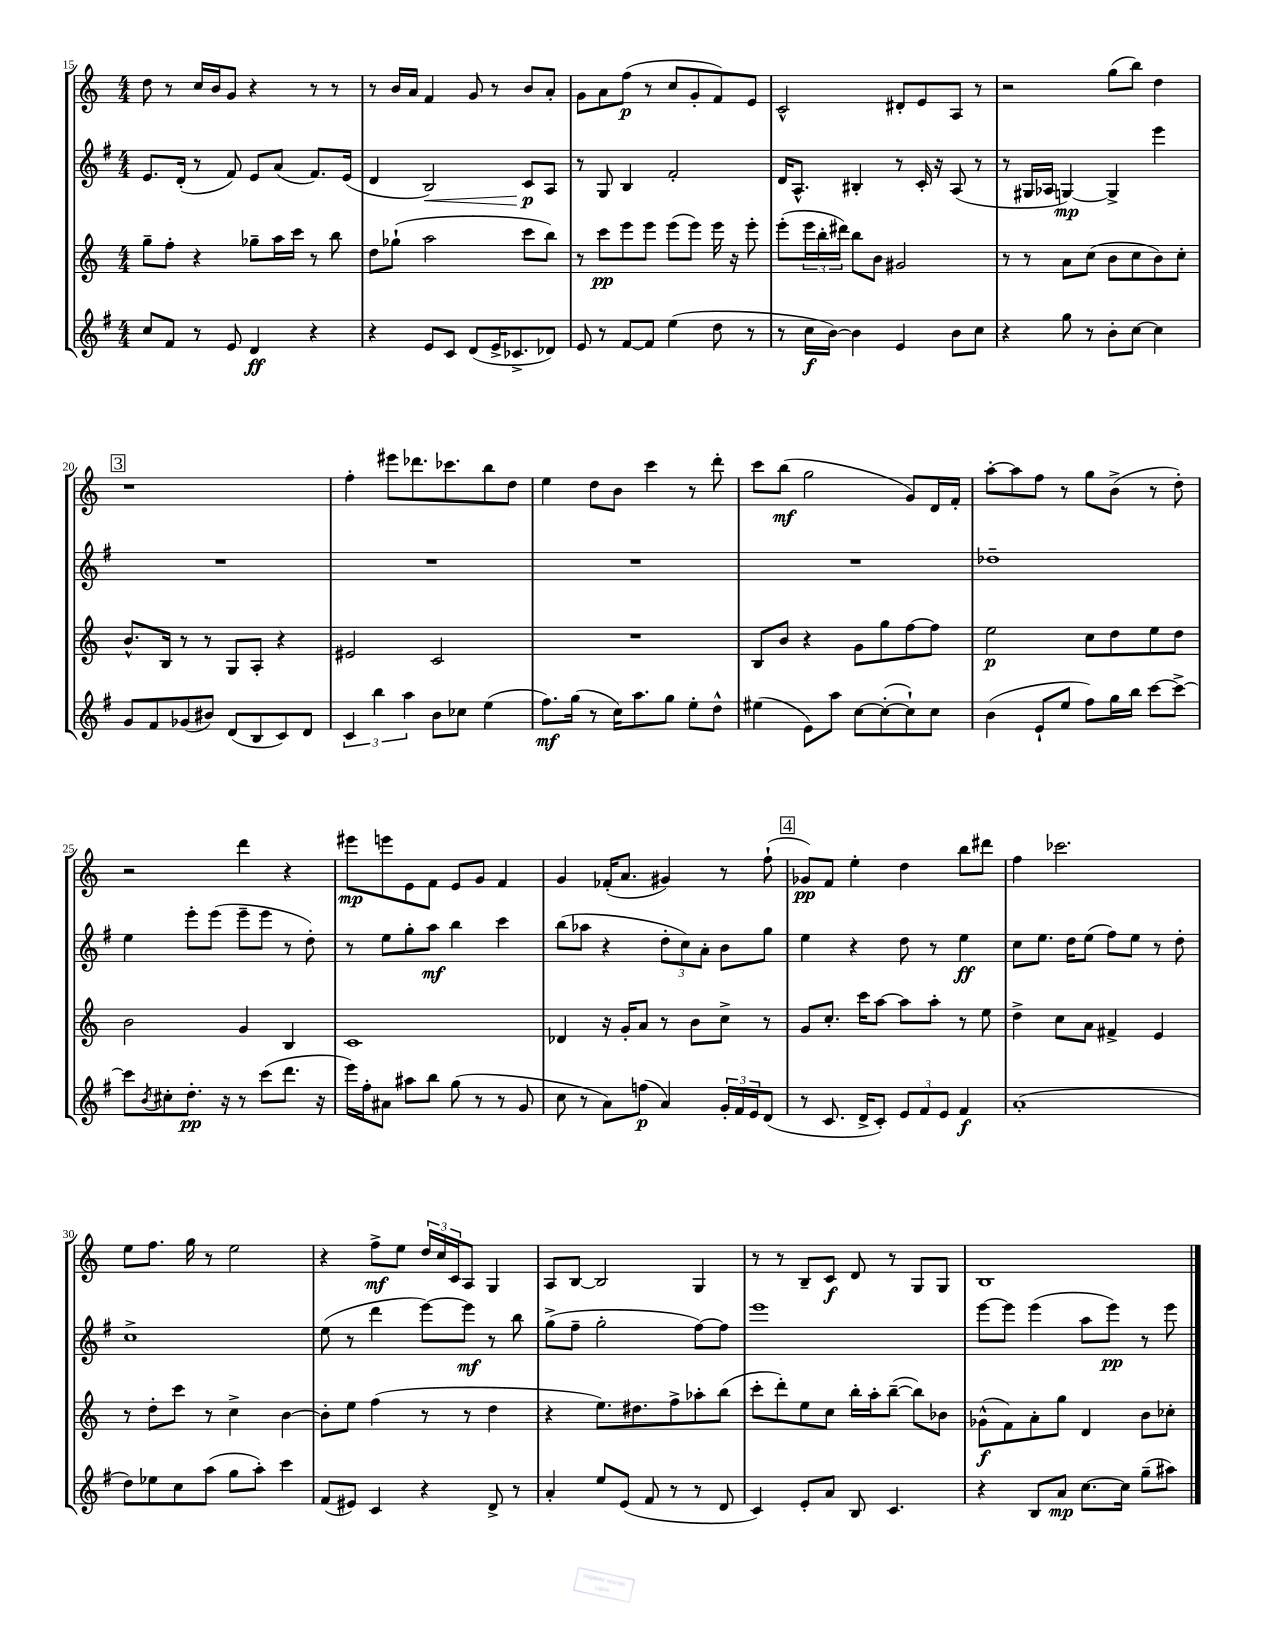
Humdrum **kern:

**kern	**kern	**kern	**kern
*staff4	*staff3	*staff2	*staff1
*clefG2	*clefG2	*clefG2	*clefG2
*k[f#]	*k[]	*k[f#]	*k[]
*M4/4	*M4/4	*M4/4	*M4/4
8cc	8gg~	8.e	8dd
8f#	8ff'	.	8r
.	.	(16d'	.
8r	4r	8r	16cc
.	.	.	16b
8e	.	8f#)	8g
4d	8gg-~	8e	4r
.	16aa	(8a	.
.	16ccc	.	.
4r	8r	8.f#)	8r
.	8bb	.	8r
.	.	(16e	.
=	=	=	=
4r	8dd	4d	8r
.	(8gg-`	.	16b
.	.	.	16a
8e	2aa	2B)	4f
8c	.	.	.
(8d	.	.	8g
16e^	.	.	8r
8.c-^	.	.	.
.	8ccc	8c	8b
8d-)	8bb)	8A	8a'
=	=	=	=
8e	8r	8r	8g
8r	8ccc	8G	8a
[8f#	8eee	4B	(8ff
8f#]	8eee	.	8r
(4ee	(8eee	2f#'	8cc
.	8eee)	.	8g'
8dd	16eee	.	8f)
.	16r	.	.
8r	8eee'	.	8e
=	=	=	=
8r	(8eee'	16d	2c^^
.	.	8.A^^	.
16cc	24eee	.	.
.	24bb'	.	.
[16b)	.	.	.
.	24ddd#)	.	.
4b]	8bb	4B#'	.
.	8b	.	.
4e	2g#	8r	8d#'
.	.	16c'	8e
.	.	16r	.
8b	.	(8A	8A
8cc	.	8r	8r
=	=	=	=
4r	8r	8r	2r
.	8r	16G#	.
.	.	16A-	.
8gg	8a	[4G)	.
8r	(8cc	.	.
8b'	8b	4G^]	(8gg
[8cc	8cc	.	8bb)
4cc]	8b)	4eee	4dd
.	8cc'	.	.
=	=	=	=
8g	8.b^^	1r	1r
8f#	.	.	.
.	16B	.	.
(8g-	8r	.	.
8b#)	8r	.	.
(8d	8G	.	.
8B	8A'	.	.
8c)	4r	.	.
8d	.	.	.
=	=	=	=
6c	2e#	1r	4ff'
6bb	.	.	.
.	.	.	8eee#
6aa	.	.	.
.	.	.	8.ddd-
8b	2c	.	.
.	.	.	8.ccc-
8cc-	.	.	.
(4ee	.	.	8bb
.	.	.	8dd
=	=	=	=
8.ff#)	1r	1r	4ee
(16gg	.	.	.
8r	.	.	8dd
16cc)	.	.	8b
8.aa	.	.	.
.	.	.	4ccc
8gg	.	.	.
8ee'	.	.	8r
8dd^^	.	.	8ddd'
=	=	=	=
(4ee#	8B	1r	8ccc
.	8b	.	(8bb
8e)	4r	.	2gg
8aa	.	.	.
[8cc	8g	.	.
(8cc'_	8gg	.	.
8cc`])	[8ff	.	8g)
8cc	8ff]	.	16d
.	.	.	16f'
=	=	=	=
(4b	2ee	1dd-~	[8aa'
.	.	.	8aa]
8e`	.	.	8ff
8ee	.	.	8r
8ff#)	8cc	.	8gg
16gg	8dd	.	(8b^
16bb	.	.	.
[8ccc	8ee	.	8r
8ccc^_	8dd	.	8dd')
=	=	=	=
8ccc]	2b	4ee	2r
8qb	.	.	.
8cc#'	.	.	.
8.dd'	.	8eee'	.
.	.	(8eee	.
16r	.	.	.
8r	4g	8eee~	4ddd
(8ccc	.	8eee	.
8.ddd	4B	8r	4r
.	.	8dd')	.
16r	.	.	.
=	=	=	=
16eee)	1c	8r	8eee#
16ff#'	.	.	.
8a#	.	8ee	8eee
8aa#	.	8gg'	8e
8bb	.	8aa	8f
(8gg	.	4bb	8e
8r	.	.	8g
8r	.	4ccc	4f
8g	.	.	.
=	=	=	=
8cc	4d-	(8bb	4g
8r	.	8aa-	.
8a)	16r	4r	(16f-'
.	16g'	.	8.a
(8ff	8a	.	.
4a)	8r	12dd'	4g#)
.	.	12cc)	.
.	8b	.	.
.	.	12a'	.
24g'	8cc^	8b	8r
24f#	.	.	.
24e	.	.	.
(8d	8r	8gg	(8ff`
=	=	=	=
8r	8g	4ee	8g-)
8.c	8.cc'	.	8f
.	.	4r	4ee'
16d^	16ccc	.	.
8c')	[8aa	.	.
12e	8aa]	8dd	4dd
12f#	.	.	.
.	8aa'	8r	.
12e	.	.	.
4f#	8r	4ee	8bb
.	8ee	.	8ddd#
=	=	=	=
(1a'	4dd^	8cc	4ff
.	.	8.ee	.
.	8cc	.	2.ccc-
.	.	16dd	.
.	8a	(8ee	.
.	4f#^	8ff#)	.
.	.	8ee	.
.	4e	8r	.
.	.	8dd'	.
=	=	=	=
8dd)	8r	1cc^	8ee
8ee-	8dd'	.	8.ff
8cc	8ccc	.	.
.	.	.	16gg
(8aa	8r	.	8r
8gg	4cc^	.	2ee
8aa')	.	.	.
4ccc	[4b	.	.
=	=	=	=
(8f#	8b']	(8ee	4r
8e#)	8ee	8r	.
4c	(4ff	4ddd	8ff^
.	.	.	8ee
4r	8r	[8eee)	24dd
.	.	.	24cc
.	.	.	24c
.	8r	8eee]	8A
8d^	4dd	8r	4G
8r	.	8bb	.
=	=	=	=
4a'	4r	(8gg^	8A
.	.	8ff#~	[8B
8ee	8.ee)	2gg'	2B]
(8e	.	.	.
.	8.dd#	.	.
8f#	.	.	.
8r	8ff^	.	.
8r	8aa-'	[8ff#)	4G
8d	(8bb	8ff#]	.
=	=	=	=
4c)	8ccc'	1eee	8r
.	8ddd')	.	8r
8e'	8ee	.	8B~
8a	8cc	.	8c
8B	16bb'	.	8d
.	16aa'	.	.
4.c	([8bb~	.	8r
.	8bb])	.	8G
.	8b-	.	8G
=	=	=	=
4r	(8g-^^	[8eee	1B
.	8f)	8eee]	.
8B	8a'	(4eee	.
8a	8gg	.	.
[8.cc	4d	8aa	.
.	.	8eee)	.
16cc]	.	.	.
(8gg~	8b	8r	.
8aa#)	8cc-'	8eee	.
==	==	==	==
*-	*-	*-	*-
